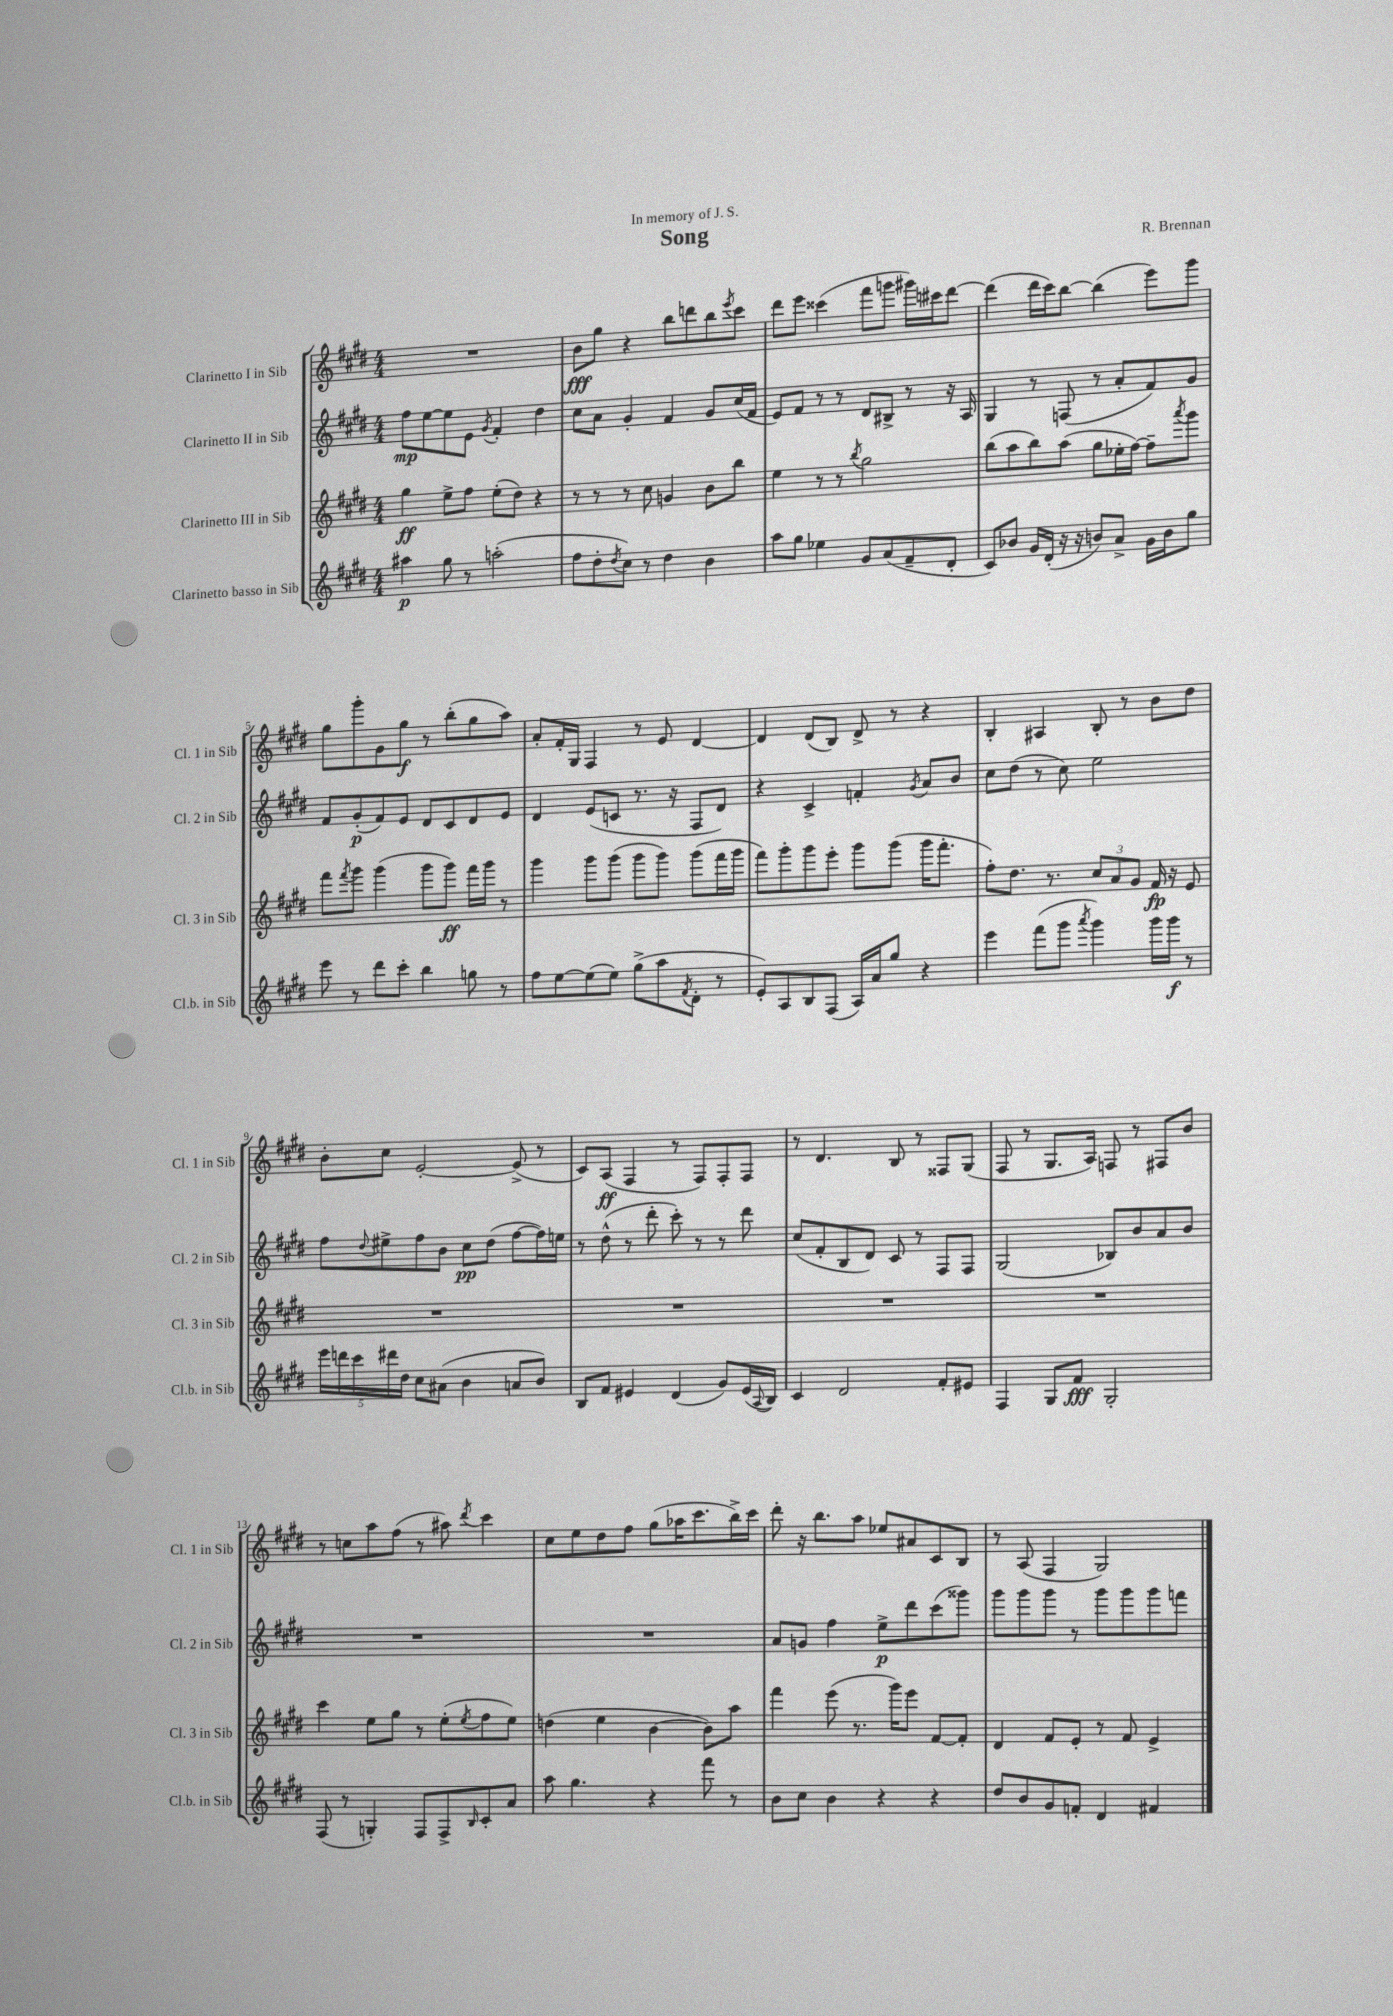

**kern	**kern	**kern	**kern
*staff4	*staff3	*staff2	*staff1
*clefG2	*clefG2	*clefG2	*clefG2
*k[f#c#g#d#]	*k[f#c#g#d#]	*k[f#c#g#d#]	*k[f#c#g#d#]
*M4/4	*M4/4	*M4/4	*M4/4
4aa#	4gg#	8ff#	1r
.	.	[8ee	.
8gg#	8ee^	8ee]	.
8r	8ff#	8e	.
.	.	8qg#	.
(2aa'	(8ee'	4f#'	.
.	8dd#)	.	.
.	4r	4dd#	.
=	=	=	=
8ff#	8r	8cc#	8b
8dd#'	8r	8a	8gg#
8qdd#	.	.	.
8cc#)	8r	4g#'	4r
8r	8cc#	.	.
4dd#	4g	4f#	8bb
.	.	.	8ddd
4b	8b	8g#	8bb
.	.	.	8qeee
.	8bb	(16cc#	8ccc#
.	.	16f#	.
=	=	=	=
8aa	4ee	8e)	8ddd#
8gg#	.	8f#	8eee
4ee-	8r	8r	(4ccc##
.	8r	8r	.
.	8qbb	.	.
8g#	2gg#	8d#	8fff#
(8a	.	8B#^	8ggg
8f#~	.	8r	16ggg#)
.	.	.	16ccc#
8d#'	.	16r	[8ddd#
.	.	16A	.
=	=	=	=
8c#)	(8bb	4G#	(4ddd#]
8b-	8aa	.	.
16g#	8bb)	8r	16ddd#
(16d#'	.	.	16ccc#)
16r	(8aa	(8F	[8bb
16r	.	.	.
8b)	8gg#	8r	(4bb]
8a^	16ee-'	8a'	.
.	[16ff#)	.	.
16g#	8ff#~]	8f#)	8eee)
16b	.	.	.
.	8qaaa	.	.
8gg#	8ggg#	8g#	8ggg#
=	=	=	=
8eee	8fff#	8f#	8gg#
.	8qfff#	.	.
8r	8ggg#	(8g#'	8ggg#'
8ddd#	(4ggg#	8f#)	8g#
8ccc#'	.	8e	8gg#
4bb	8ggg#	8d#	8r
.	8ggg#)	8c#	(8bb'
8gg	16fff#	8d#	8gg#
.	16ggg#	.	.
8r	8r	8e	8aa)
=	=	=	=
8ff#	4ggg#	4d#	8a'
[8ee	.	.	16f#'
.	.	.	16G#
(8ee]	8ggg#	(8e	4F#
8ee)	(8ggg#	8c	.
(8gg#^	8ggg#	8.r	8r
8aa	8ggg#)	.	8e
.	.	16r	.
8qf#	.	.	.
8d#'	(8ggg#	8F#	[4d#
8r	16fff#	8d#)	.
.	16ggg#	.	.
=	=	=	=
8e')	8fff#)	4r	4d#]
8A	8ggg#'	.	.
8B	8ggg#	4c#^	(8d#
(8F#	8eee'	.	8B)
16A)	8ggg#	4f'	8d#^
16a	.	.	.
8gg#	(8ggg#	.	8r
.	.	8qg#	.
4r	16ggg#	8a	4r
.	8.fff#'	.	.
.	.	8b	.
=	=	=	=
4eee	8ff#')	8cc#	4B'
.	8.dd#	(8dd#	.
(8fff#	.	8r	4A#
.	8.r	.	.
8ggg#	.	8cc#)	.
8qaaa	.	.	.
4ggg#)	12cc#	2ee	8B'
.	12a	.	.
.	.	.	8r
.	12g#	.	.
16ggg#	16f#	.	8b
16ggg#	16r	.	.
8r	8e	.	8dd#
=	=	=	=
20eee	1r	8ff#	8b'
20ddd	.	.	.
20ccc#	.	.	.
.	.	8qqdd#	.
.	.	8ee#^	8cc#
20ddd#	.	.	.
20dd#	.	.	.
8cc#	.	8ff#	[2e'
(8a#	.	8b	.
4b	.	8cc#	.
.	.	(8dd#	.
8a	.	[8ff#	(8e^]
8b)	.	16ff#])	8r
.	.	16ee	.
=	=	=	=
8B	1r	8r	8c#)
8f#	.	(8dd#^^	(8A
4e#	.	8r	4F#
.	.	8ddd#'	.
(4d#	.	8ccc#')	8r
.	.	8r	8F#)
8g#)	.	8r	8F#'
(16e#	.	8ddd#	8F#
8qqA	.	.	.
16B)	.	.	.
=	=	=	=
4c#	1r	(8cc#	8r
.	.	8f#'	4.d#
2d#	.	8B	.
.	.	8d#)	.
.	.	8c#	8B
.	.	8r	8r
8f#'	.	8F#	8F##
8e#	.	8F#	(8G#
=	=	=	=
4F#	1r	(2G#	8F#
.	.	.	8r
8G#	.	.	8.G#
8f#	.	.	.
.	.	.	16A)
2G#'	.	8B-)	8F
.	.	8b	8r
.	.	8a	8F#
.	.	8b	8b
=	=	=	=
(8F#	4ccc#	1r	8r
8r	.	.	8cc
4G')	8ee	.	8aa
.	8gg#	.	(8ff#
8F#	8r	.	8r
8F#^	(8ee'	.	8aa#)
16qqB	8qee	.	8qddd#
8c#'	8ff#	.	4ccc#
8a	8ee)	.	.
=	=	=	=
8aa	(4dd	1r	8cc#
4.gg#	.	.	8ee
.	4ee	.	8dd#
.	.	.	8ff#
4r	[4b	.	(8gg#
.	.	.	16aa-
.	.	.	8.ccc#
8fff#	8b])	.	.
8r	8aa	.	16bb^)
.	.	.	16ccc#
=	=	=	=
8b	4fff#	8a	8ddd#'
8cc#	.	8g	16r
.	.	.	8.bb
4b	(8eee	4ff#	.
.	8.r	.	8aa
4r	.	8ee^	8ee-
.	16ggg#)	.	.
.	8eee	8ddd#	8a#
4r	[8f#	(8ccc#	8c#
.	8f#']	8ggg##)	8B
=	=	=	=
8dd#	4d#	8ggg#	8r
8b	.	8ggg#	(8A
8g#	8f#	8ggg#	4F#
8f'	8e'	8r	.
4d#	8r	8ggg#	2G#)
.	8f#	8ggg#	.
4f#	4e^	8ggg#	.
.	.	8fff	.
==	==	==	==
*-	*-	*-	*-
